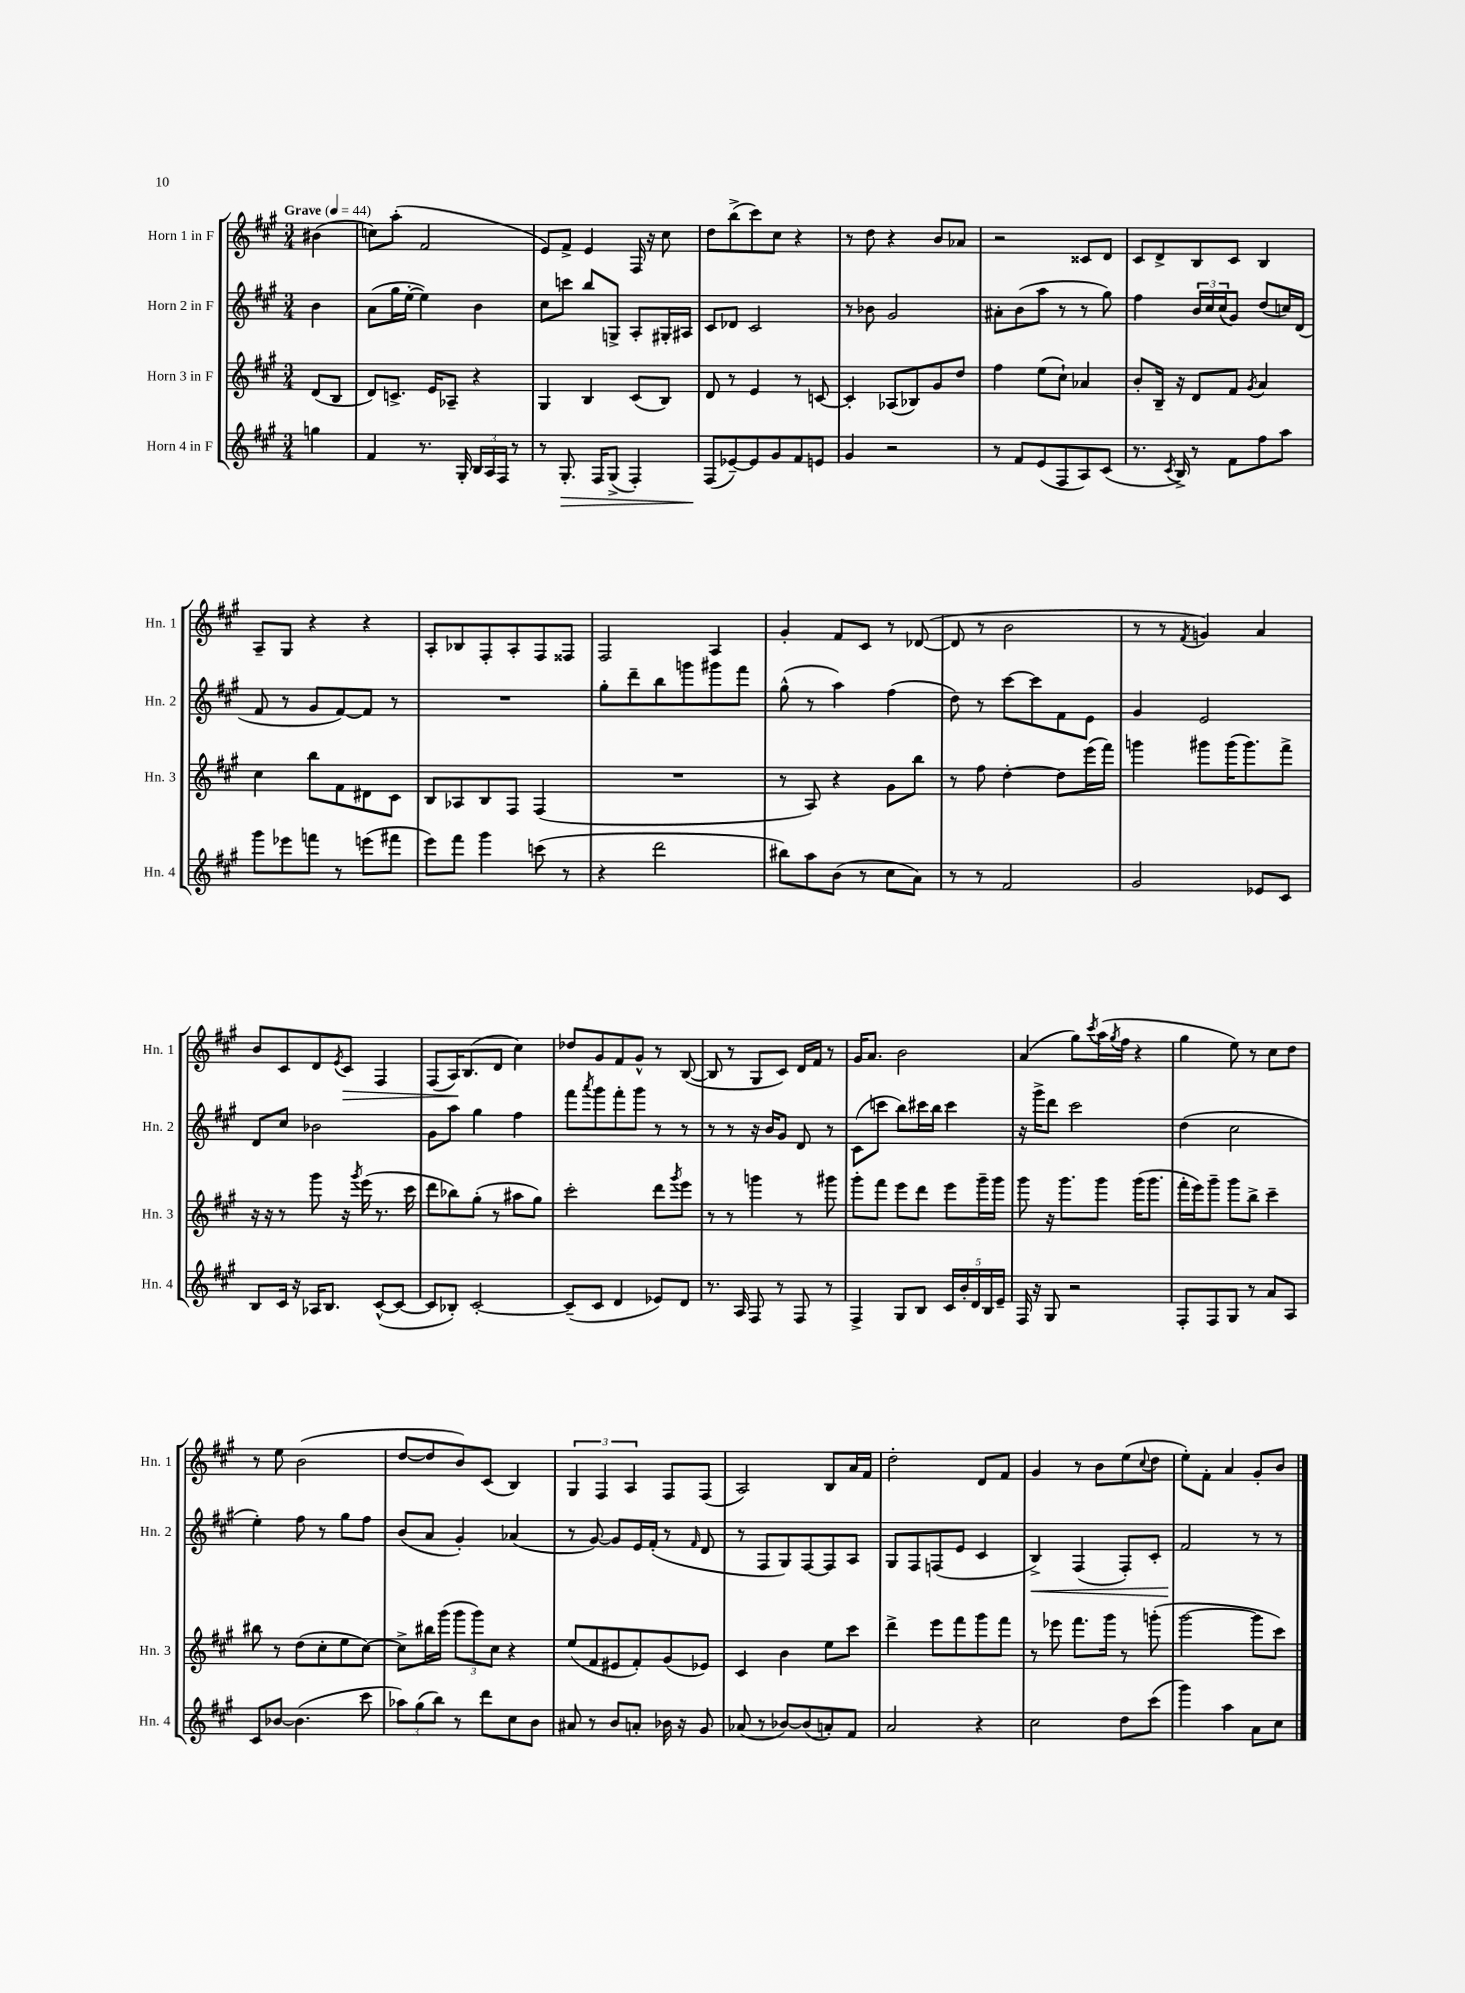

**kern	**dynam	**kern	**kern	**dynam	**kern	**dynam
*part4	*part4	*part3	*part2	*part2	*part1	*part1
*staff4	*staff4	*staff3	*staff2	*staff2	*staff1	*staff1
*I"Horn 4 in F	*	*I"Horn 3 in F	*I"Horn 2 in F	*	*I"Horn 1 in F	*
*I'Hn. 4	*	*I'Hn. 3	*I'Hn. 2	*	*I'Hn. 1	*
*clefG2	*	*clefG2	*clefG2	*	*clefG2	*
*k[f#c#g#]	*	*k[f#c#g#]	*k[f#c#g#]	*	*k[f#c#g#]	*
*M3/4	*	*M3/4	*M3/4	*	*M3/4	*
*MM44	*	*MM44	*MM44	*	*MM44	*
=	=	=	=	=	=	=
!	!	!	!	!	!LO:TX:a:B:t=Grave	!
4ggn\	.	(8d/L	4b\	.	(4b#X\	.
.	.	8B/J	.	.	.	.
=1	=1	=1	=1	=1	=1	=1
4f#/	.	8d/L)	(8a\L	.	8ccn\L)	.
.	.	8.cn^/J	16gg#\L	.	(8aa'\J	.
.	.	.	[16ee'\JJ	.	.	.
8.r	.	.	4ee\])	.	2f#/	.
.	.	16e/KL	.	.	.	.
.	.	8A-X~/J	.	.	.	.
16G#'/	.	.	.	.	.	.
24B/LL	.	4r	4b\	.	.	.
24A/	.	.	.	.	.	.
24F#/JJ	.	.	.	.	.	.
8r	.	.	.	.	.	.
=2	=2	=2	=2	=2	=2	=2
8r	.	4G#/	8cc#\L	.	8e/L)	.
!	!LO:HP:b	!	!	!	!	!
8.G#'/	>	.	8cccn\J	.	8f#^/J	.
.	.	4B/	8bb/L	.	4e/	.
16F#/KL	.	.	.	.	.	.
(8G#^/J	.	.	8Gn^/J	.	.	.
4F#'/)	.	(8c#/L	8A'/L	.	16F#/	.
.	.	.	.	.	16r	.
.	.	8B/J)	16G#X'/L	.	8cc#\	.
.	.	.	16A#X/JJ	.	.	.
=3	=3	=3	=3	=3	=3	=3
(8F#/L	.	8d/	8c#/L	.	8dd\L	.
[8e-X~/)	]	8r	8d-X/J	.	(8bb^\	.
8e-/]	.	4e/	2c#/	.	8ccc#\)	.
8g#/	.	.	.	.	8cc#\J	.
8f#/	.	8r	.	.	4r	.
8en/J	.	[8cn/	.	.	.	.
=4	=4	=4	=4	=4	=4	=4
4g#/	.	4c'/]	8r	.	8r	.
.	.	.	8b-X\	.	8dd\	.
2r	.	(8A-X/L	2g#/	.	4r	.
.	.	8B-X/)	.	.	.	.
.	.	8g#/	.	.	8b/L	.
.	.	8dd/J	.	.	8a-X/J	.
=5	=5	=5	=5	=5	=5	=5
8r	.	4ff#\	8a#X'\L	.	2r	.
8f#/L	.	.	(8b\	.	.	.
(8e/	.	(8ee\L	8aa\J	.	.	.
8F#/	.	8cc#`\J)	8r	.	.	.
8A/)	.	4a-X/	8r	.	8c##X/L	.
(8c#/J	.	.	8gg#\)	.	8d/J	.
=6	=6	=6	=6	=6	=6	=6
8.r	.	8b'/L	4ff#\	.	8c#/L	.
.	.	16B~/Jk	.	.	8d^/	.
8qc#/	.	.	.	.	.	.
16B^/)	.	16r	.	.	.	.
8r	.	8d/L	24b/LL	.	8B/	.
.	.	.	24cc#/	.	.	.
.	.	.	(24cc#/J	.	.	.
8f#\L	.	8f#/J	8g#/J)	.	8c#/J	.
.	.	8qg#/	.	.	.	.
8ff#\	.	4a/	(8dd/L	.	4B/	.
8aa\J	.	.	16ccn/L)	.	.	.
.	.	.	(16d/JJ	.	.	.
!!LO:LB:g=z
=7	=7	=7	=7	=7	=7	=7
8ggg#\L	.	4cc#\	8f#/	.	8A~/L	.
8eee-X\	.	.	8r	.	8G#/J	.
8fffn\J	.	8bb\L	8g#/L	.	4r	.
8r	.	8f#\	[8f#/)	.	.	.
(8eeen\L	.	8d#X\	8f#/J]	.	4r	.
8fff#X\J	.	8c#\J	8r	.	.	.
=8	=8	=8	=8	=8	=8	=8
8eee\L)	.	8B/L	2.r	.	8A'/L	.
8fff#\J	.	8A-X/	.	.	8B-X/	.
4ggg#\	.	8B/	.	.	8F#'/	.
.	.	8F#/J	.	.	8A'/	.
(8cccn\	.	(4F#/	.	.	8F#/	.
8r	.	.	.	.	8F##X/J	.
=9	=9	=9	=9	=9	=9	=9
4r	.	2.r	8gg#'\L	.	2F#/	.
.	.	.	8ddd~\	.	.	.
2ddd\	.	.	8bb\	.	.	.
.	.	.	8gggn\	.	.	.
.	.	.	8ggg#X\	.	4A/	.
.	.	.	8fff#\J	.	.	.
=10	=10	=10	=10	=10	=10	=10
8bb#X\L)	.	8r	(8gg#^^\	.	4g#'/	.
8aa\	.	8A/)	8r	.	.	.
(8b\J	.	4r	4aa\)	.	8f#/L	.
8r	.	.	.	.	8c#/J	.
8cc#\L	.	8g#\L	(4ff#\	.	8r	.
8a\J)	.	8bb\J	.	.	([8d-X/	.
=11	=11	=11	=11	=11	=11	=11
8r	.	8r	8dd\)	.	8d-/]	.
8r	.	8ff#\	8r	.	8r	.
2f#/	.	[4dd'\	[8ccc#\L	.	2b\	.
.	.	.	8ccc#\]	.	.	.
.	.	8dd\L]	8f#\	.	.	.
.	.	(16eee\L	8e\J	.	.	.
.	.	16fff#\JJ)	.	.	.	.
=12	=12	=12	=12	=12	=12	=12
2g#/	.	4gggn\	4g#/	.	8r	.
.	.	.	.	.	8r	.
.	.	.	.	.	8qf#/	.
.	.	8ggg#X\L	2e/	.	4gn/)	.
.	.	(16ggg#\K	.	.	.	.
.	.	8.ggg#\)	.	.	.	.
8e-X/L	.	.	.	.	4a/	.
8c#/J	.	8fff#^\J	.	.	.	.
!!LO:LB:g=z
=13	=13	=13	=13	=13	=13	=13
8B/L	.	16r	8d/L	.	8b/L	.
.	.	16r	.	.	.	.
16c#/Jk	.	8r	8cc#/J	.	8c#/	.
16r	.	.	.	.	.	.
16A-X/KL	.	8ggg#\	2b-X\	.	8d/	.
8.B/J	.	.	.	.	.	.
.	.	.	.	.	8qe/	.
!	!	!	!	!	!	!LO:HP:b
.	.	16r	.	.	8c#/J	>
.	.	8qggg#/	.	.	.	.
.	.	(16eee\	.	.	.	.
([8c#^^/L	.	8.r	.	.	4F#/	.
8c#/J_	.	.	.	.	.	.
.	.	16ccc#\	.	.	.	.
=14	=14	=14	=14	=14	=14	=14
8c#/L]	.	8ddd\L	8g#\L	.	(8F#/L	.
8B-X'/J)	.	8bb-X\)	8aa\J	.	16A/K)	.
.	.	.	.	.	(8.B/	]
[2c#'/	.	(8gg#'\J	4gg#\	.	.	.
.	.	8r	.	.	8d/J	.
.	.	8aa#X\L	4ff#\	.	4cc#\)	.
.	.	8gg#\J)	.	.	.	.
=15	=15	=15	=15	=15	=15	=15
(8c#~/L]	.	2ccc#'\	8fff#\L	.	8dd-X/L	.
.	.	.	8qaaa/	.	.	.
8c#/J	.	.	8ggg#\	.	8g#/	.
4d/	.	.	8fff#'\	.	8f#/	.
.	.	.	8ggg#\J	.	8g#^^/J	.
8e-X/L)	.	8ddd\L	8r	.	8r	.
.	.	8qggg#/	.	.	.	.
8d/J	.	8eee\J	8r	.	([8B/	.
=16	=16	=16	=16	=16	=16	=16
8.r	.	8r	8r	.	8B/]	.
.	.	8r	8r	.	8r	.
16A/	.	.	.	.	.	.
8F#/	.	4gggn\	16r	.	8G#/L	.
.	.	.	16b/KL	.	.	.
8r	.	.	8g#/J	.	8c#/J)	.
8F#/	.	8r	8d/	.	16d/LL	.
.	.	.	.	.	16f#/JJ	.
8r	.	8ggg#X\	8r	.	8r	.
=17	=17	=17	=17	=17	=17	=17
4F#^/	.	8ggg#'\L	(8c#\L	.	16g#/KL	.
.	.	.	.	.	8.a/J	.
.	.	8fff#\J	8cccn\J	.	.	.
8G#/L	.	8eee\L	8bb\L)	.	2b\	.
8B/J	.	8ddd\J	16ccc#X\L	.	.	.
.	.	.	16bb\JJ	.	.	.
20c#/LL	.	8eee\L	4ccc#\	.	.	.
20b'/	.	.	.	.	.	.
20d/	.	.	.	.	.	.
.	.	16ggg#~\L	.	.	.	.
20B/	.	.	.	.	.	.
.	.	16ggg#\JJ	.	.	.	.
20e~/JJ	.	.	.	.	.	.
=18	=18	=18	=18	=18	=18	=18
16F#/	.	8ggg#\	16r	.	(4a/	.
16r	.	.	16ggg#^\KL	.	.	.
8G#/	.	16r	8ddd\J	.	.	.
.	.	8.ggg#\L	.	.	.	.
2r	.	.	2ccc#\	.	8gg#\L)	.
.	.	.	.	.	8qccc#/	.
.	.	8ggg#\J	.	.	(16aa\L	.
.	.	.	.	.	8qgg#/	.
.	.	.	.	.	16ff#\JJ	.
.	.	(16ggg#\KL	.	.	4r	.
.	.	8.ggg#\J	.	.	.	.
=19	=19	=19	=19	=19	=19	=19
8F#'/L	.	16fff#'\LL	(4dd\	.	4gg#\	.
.	.	16eee\J)	.	.	.	.
8F#/	.	8ggg#~\J	.	.	.	.
8G#/J	.	8ggg#\L	2cc#\	.	8ee\)	.
8r	.	8bb^\J	.	.	8r	.
8a/L	.	4ccc#~\	.	.	8cc#\L	.
8A/J	.	.	.	.	8dd\J	.
!!LO:LB:g=z
=20	=20	=20	=20	=20	=20	=20
8c#/L	.	8bb#X\	4ee'\)	.	8r	.
[8b-X/J	.	8r	.	.	8ee\	.
(4.b-\]	.	(8dd\L	8ff#\	.	(2b\	.
.	.	8cc#'\	8r	.	.	.
.	.	8ee\	8gg#\L	.	.	.
8ccc#\	.	[8cc#\J)	8ff#\J	.	.	.
=21	=21	=21	=21	=21	=21	=21
12aa-X\L)	.	8cc#^\L]	(8b/L	.	[8dd/L	.
(12gg#\	.	.	.	.	.	.
.	.	16bb#X\L	8a/J	.	8dd/]	.
12bb\J)	.	.	.	.	.	.
.	.	(16ggg#\JJ	.	.	.	.
8r	.	12ggg#\L	4g#'/)	.	8b/)	.
.	.	12ggg#\)	.	.	.	.
8ddd\L	.	.	.	.	(8c#/J	.
.	.	12cc#\J	.	.	.	.
8cc#\	.	4r	(4a-X/	.	4B/)	.
8b\J	.	.	.	.	.	.
=22	=22	=22	=22	=22	=22	=22
8a#X/	.	(8ee/L	8r	.	6G#/	.
8r	.	8f#/	[8g#/)	.	.	.
.	.	.	.	.	6F#/	.
8b/L	.	8e#X/	8g#/L]	.	.	.
.	.	.	.	.	6A/	.
8an'/J	.	8f#'/)	16e/L	.	.	.
.	.	.	(16f#'/JJ	.	.	.
16b-X\	.	(8g#/	8r	.	8F#/L	.
16r	.	.	.	.	.	.
.	.	.	16qqf#/	.	.	.
8g#/	.	8e-X/J)	8d/	.	(8F#/J	.
=23	=23	=23	=23	=23	=23	=23
(8a-X/	.	4c#/	8r	.	2A/)	.
8r	.	.	8F#/L	.	.	.
[8b-X/L)	.	4b\	8G#/)	.	.	.
(8b-/]	.	.	[8F#/	.	.	.
8an'/)	.	8ee\L	8F#/]	.	8B/L	.
8f#/J	.	8ccc#\J	8A/J	.	16a/L	.
.	.	.	.	.	16f#/JJ	.
=24	=24	=24	=24	=24	=24	=24
2a/	.	4ddd^\	8G#/L	.	2dd'\	.
.	.	.	8F#/	.	.	.
.	.	8eee\L	(8Fn/	.	.	.
.	.	8fff#\	8e/J	.	.	.
4r	.	8ggg#\	4c#/	.	8d/L	.
.	.	8fff#\J	.	.	8f#/J	.
=25	=25	=25	=25	=25	=25	=25
!	!	!	!	!LO:HP:b	!	!
2cc#\	.	8r	4B^/)	<	4g#/	.
.	.	8eee-X\	.	.	.	.
.	.	8.fff#\L	(4F#/	.	8r	.
.	.	.	.	.	8b\L	.
.	.	16ggg#\Jk	.	.	.	.
8dd\L	.	8r	8F#'/L)	.	(8ee\	.
.	.	.	.	.	8qqcc#/	.
(8ccc#\J	.	(8gggn'\	8c#'/J	.	8dd\J	.
=26	=26	=26	=26	=26	=26	=26
4ggg#\)	.	[2ggg#\	2f#/	.	8ee'\L)	.
.	.	.	.	.	8f#'\J	.
4aa\	.	.	.	.	4a/	.
8a\L	.	8ggg#\L]	8r	[	8g#'/L	.
8cc#\J	.	8ccc#\J)	8r	.	8b/J	.
==	==	==	==	==	==	==
*-	*-	*-	*-	*-	*-	*-
